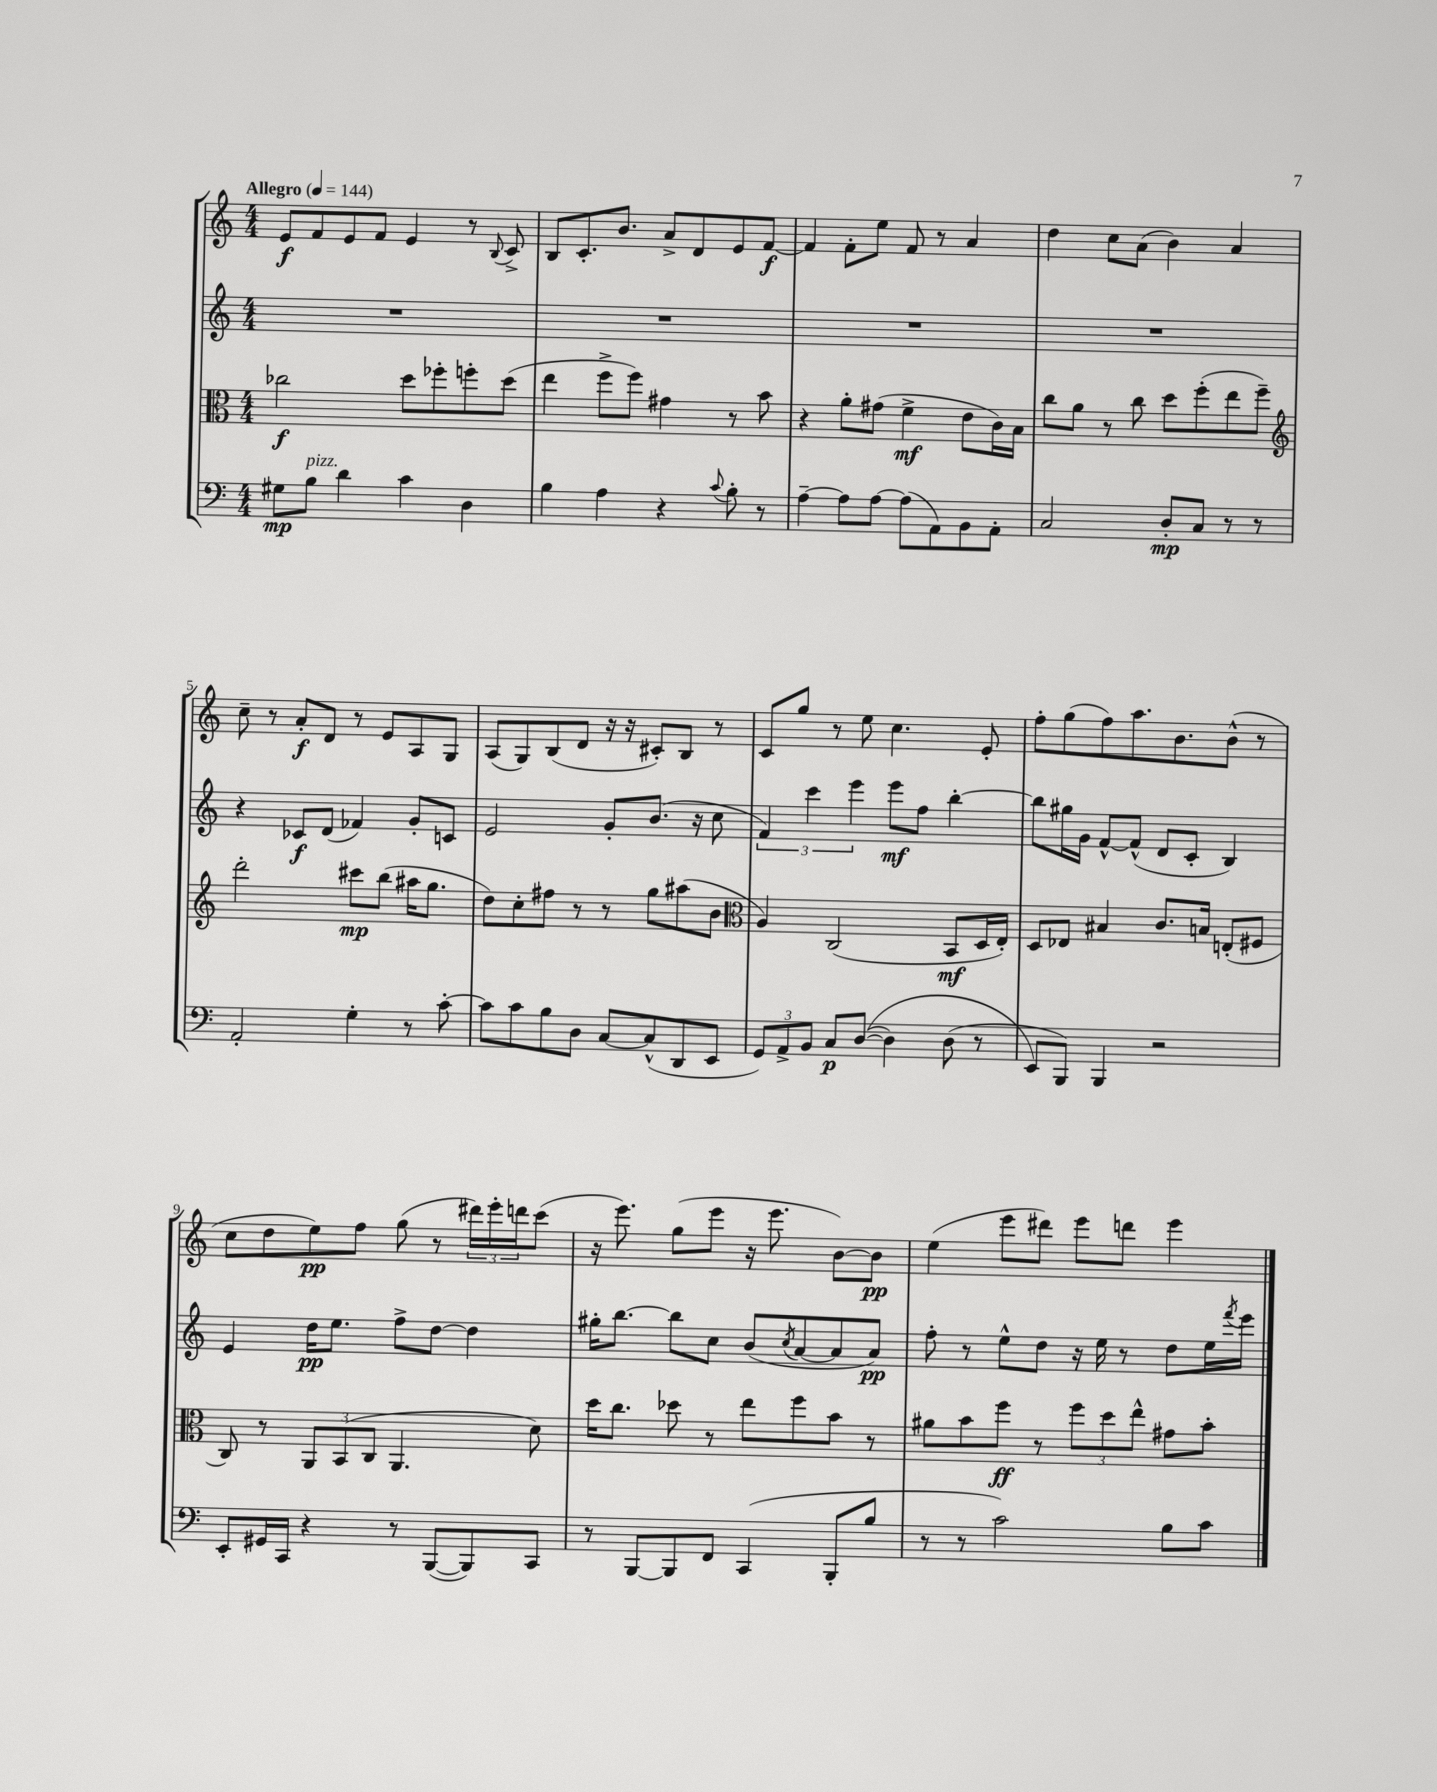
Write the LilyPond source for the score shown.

<<
\new StaffGroup <<
\new Staff = "s0" {
    \clef treble \key c \major \numericTimeSignature \time 4/4 \tempo "Allegro" 4 = 144
    e'8\f f'8 e'8 f'8 e'4 r8 \appoggiatura { b8 } c'8-> |
    b8 c'8.-. b'8. a'8-> d'8 e'8 f'8~\f |
    f'4 f'8-. e''8 f'8 r8 a'4 |
    d''4 c''8 a'8( b'4) a'4 |
    c''8-- r8 a'8-.\f d'8 r8 e'8 a8 g8 |
    a8( g8) b8( d'8 r16 r16 cis'8-.) b8 r8 |
    c'8 g''8 r8 e''8 c''4. e'8-. |
    f''8-. g''8( f''8) a''8. b'8. b'8-^( r8 |
    c''8 d''8 e''8\pp) f''8 g''8( r8 \tuplet 3/2 { dis'''16) e'''16-. d'''16 } c'''8( |
    r16 e'''8.) g''8( e'''8 r16 e'''8. b'8~) b'8\pp |
    e''4( e'''8 dis'''8) e'''8 d'''8 e'''4 \bar "|." |
}
\new Staff = "s1" {
    \clef treble \key c \major \numericTimeSignature \time 4/4
    R1 |
    R1 |
    R1 |
    R1 |
    r4 ces'8\f d'8( fes'4) g'8-. c'8 |
    e'2 g'8-. b'8.( r16 c''8 |
    \tuplet 3/2 { f'4) c'''4 e'''4 } e'''8\mf f''8 b''4~-. |
    b''8 gis''16 g'16 f'8~-^ f'8-^( d'8 c'8-. b4) |
    e'4 d''16\pp e''8. f''8-> d''8~ d''4 |
    gis''16-. b''8.~ b''8 c''8 b'8( \acciaccatura { c''8 } a'8~ a'8 a'8\pp) |
    f''8-. r8 e''8-^ d''8 r16 e''16 r8 d''8 e''16 \acciaccatura { f'''8 } e'''16 \bar "|." |
}
\new Staff = "s2" {
    \clef alto \key c \major \numericTimeSignature \time 4/4
    ces''2\f d''8 fes''8-. f''8-. d''8( |
    e''4 f''8-> f''8) gis'4 r8 b'8 |
    r4 a'8-. gis'8( f'4->\mf e'8 c'16) b16 |
    c''8 a'8 r8 c''8 d''8 f''8-.( e''8 f''8--) |
    \clef treble d'''2-. cis'''8\mp b''8( ais''16 g''8. |
    d''8) c''8-. fis''8 r8 r8 g''8 ais''8( b'8 |
    \clef alto a4) c2( b,8\mf d16 e16-.) |
    d8 ees8 bis4 c'8. b16 e8-.( fis8 |
    c8) r8 \tuplet 3/2 { a,8 b,8( c8 } a,4. d'8) |
    d''16 c''8. des''8 r8 e''8 f''8 b'8 r8 |
    ais'8 b'8 f''8\ff r8 \tuplet 3/2 { f''8 d''8 e''8-^ } gis'8 b'8-. \bar "|." |
}
\new Staff = "s3" {
    \clef bass \key c \major \numericTimeSignature \time 4/4
    gis8\mp b8^\markup { \italic "pizz." } d'4 c'4 d4 |
    b4 a4 r4 \appoggiatura { c'8 } b8-. r8 |
    a4~-- a8 a8~ a8( a,8) b,8 a,8-. |
    c2 d8-.\mp c8 r8 r8 |
    a,2-. g4-. r8 c'8~-. |
    c'8 c'8 b8 d8 c8~ c8-^( d,8 e,8 |
    \tuplet 3/2 { g,8) a,8-> b,8 } c8\p d8~(\( d4) d8( r8 |
    e,8\) b,,8) b,,4 r2 |
    e,8-. gis,16 c,16 r4 r8 b,,8~( b,,8) c,8 |
    r8 b,,8~ b,,8 f,8 c,4( b,,8-. b8 |
    r8 r8 c'2) b8 c'8 \bar "|." |
}
>>
>>
